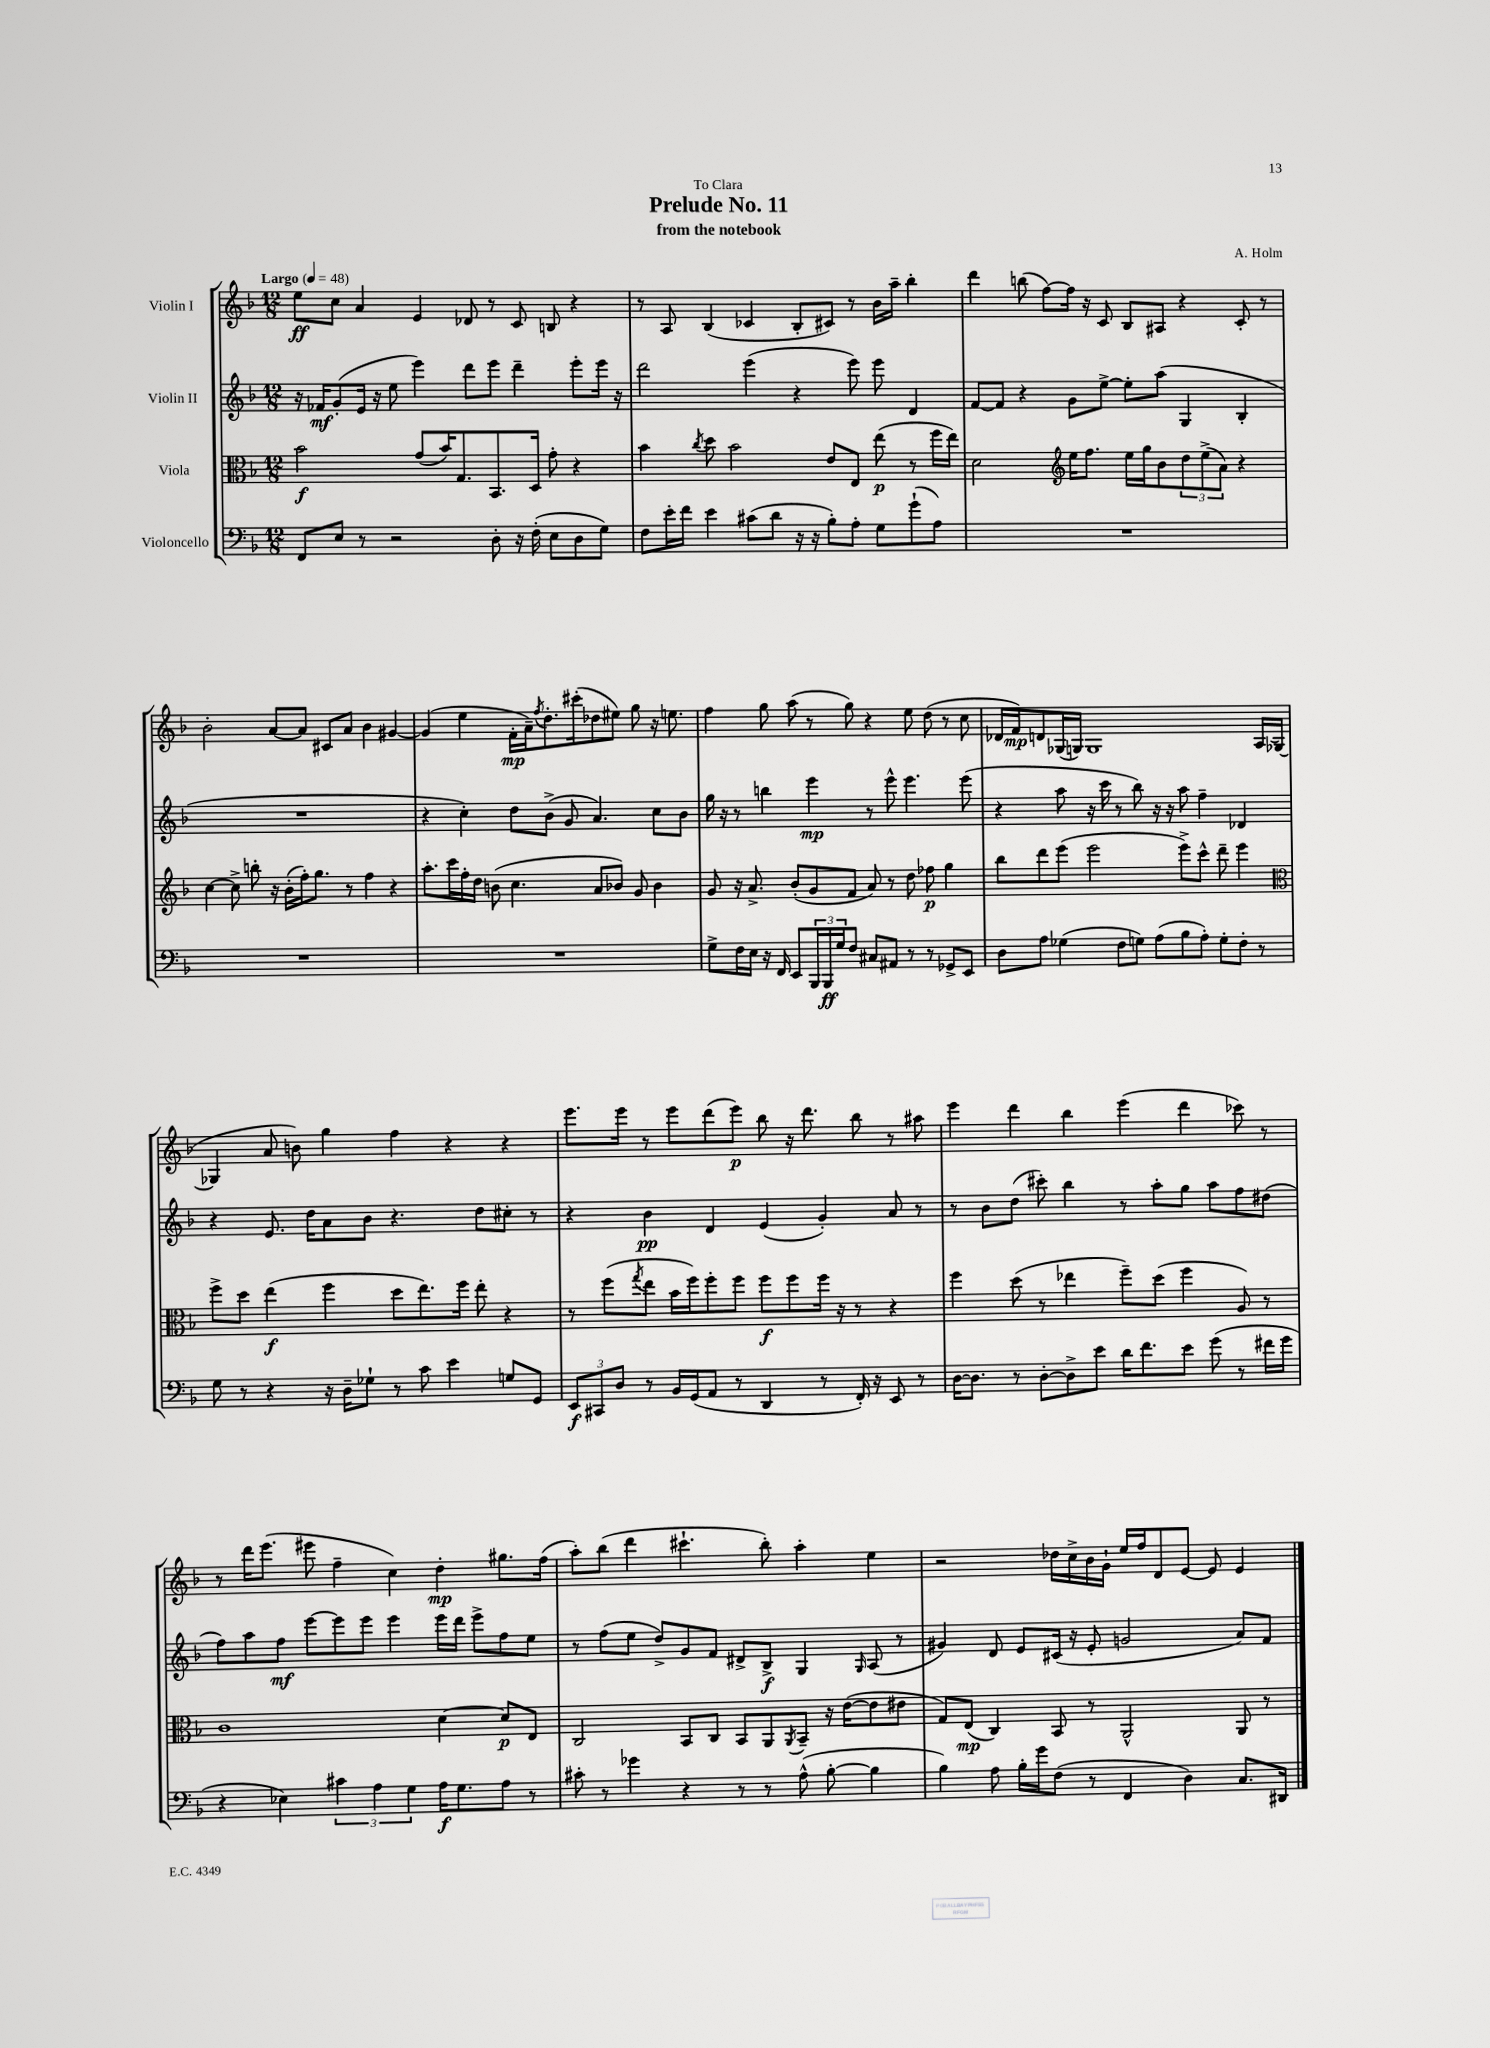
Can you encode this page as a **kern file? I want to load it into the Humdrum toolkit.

**kern	**kern	**kern	**kern
*staff4	*staff3	*staff2	*staff1
*clefF4	*clefC3	*clefG2	*clefG2
*k[b-]	*k[b-]	*k[b-]	*k[b-]
*M12/8	*M12/8	*M12/8	*M12/8
*MM48	*MM48	*MM48	*MM48
8FF	2b-	16r	8ee
.	.	16f-	.
8E	.	(8g'	8cc
8r	.	16e	4a
.	.	16r	.
2r	.	8ee	.
.	(8g	4eee)	4e
.	16b-)	.	.
.	8.G	.	.
.	.	8ddd	8d-
8D'	8.BB-	8eee	8r
16r	.	4ddd~	8c
(16F'	16D	.	.
8E	8g'	.	8B
8D	4r	8eee'	4r
8G)	.	16eee	.
.	.	16r	.
=	=	=	=
8F	4b-	2ddd	8r
16e'	.	.	8A
16f	.	.	.
.	8qcc	.	.
4e	8dd	.	(4B-
.	2b-	.	.
(8c#	.	(4eee	4c-
8d	.	.	.
16r	.	4r	8B-'
16r	.	.	.
8B-')	8e	.	8c#)
8A'	8E	8eee)	8r
8G	(8ee	8eee	16b-
.	.	.	16aa~
(8g`	8r	4d	4bb-'
8A)	16ff	.	.
.	16ee)	.	.
=	=	=	=
1.r	2d	[8f	4ddd
.	.	8f]	.
.	.	4r	(8bb
.	.	.	[8ff)
*	*clefG2	*	*
.	16ee	8g	16ff]
.	8.ff	.	16r
.	.	[8ee^	8c
.	16ee	8ee']	8B-
.	16gg	.	.
.	8b-	(8aa	8A#
.	12dd	4G	4r
.	(12ee^	.	.
.	12a)	.	.
.	4r	4B-'	8c'
.	.	.	8r
=	=	=	=
1.r	[4cc	1.r	2b-'
.	8cc^]	.	.
.	8bb'	.	.
.	16r	.	[8a
.	(16b-'	.	.
.	16ff')	.	8a]
.	8.gg	.	.
.	.	.	8c#
.	8r	.	8a
.	4ff	.	4b-
.	4r	.	[4g#
=	=	=	=
1.r	8.aa'	4r	(4g#]
.	16ccc	.	.
.	16ff'	4cc')	4ee
.	16dd	.	.
.	(8b	.	.
.	4.cc	8dd	16f'
.	.	.	16a~)
.	.	.	8qff
.	.	(8b-^	8.dd'
.	.	8g	.
.	.	.	(16ccc#'
.	8a	4.a)	8dd-
.	8b-)	.	8ee#)
.	8g	.	8gg
.	4b-	8cc	16r
.	.	.	8.ee
.	.	8b-	.
=	=	=	=
8G^	8g	16gg	4ff
.	.	16r	.
16F	16r	8r	.
16E	8.a^	.	.
16r	.	4bb	8gg
16FF	.	.	.
8EE	(8b-'	.	(8aa
24BBB-	8g	4eee	8r
24BBB-	.	.	.
24G	.	.	.
8F	8f	.	8gg)
8C#	8a)	8r	4r
8AA#	8r	8eee^^	.
8r	8dd	4.eee	8ee
8r	8ff-	.	(8dd
8GG-^	4gg	.	8r
8EE	.	(8eee	8cc
=	=	=	=
8D	8bb-	4r	16d-
.	.	.	16f)
8A	8ddd	.	8d
(4G-	(8eee	8aa	(16G-
.	.	.	16G)
.	2eee	16r	1G
.	.	16ccc	.
8F	.	8r	.
8G)	.	8bb-)	.
(8A	.	16r	.
.	.	16r	.
8B-	8eee^)	8aa	.
8A')	8ccc^^	4ff~	.
8G'	8ddd~	.	.
8F'	4eee	4d-	.
8r	.	.	16A
.	.	.	([16G-
=	=	=	=
*	*clefC3	*	*
8G	8ff^	4r	4G-]
8r	8dd	.	.
4r	(4ee	8.e	8a
.	.	.	8b)
.	.	16dd	.
16r	4ff	8a	4gg
16D~	.	.	.
8G-`	.	8b-	.
8r	8dd	4.r	4ff
8c	8.ee)	.	.
4e	.	.	4r
.	16ff	.	.
.	8ee'	8dd	.
8G	4r	8cc#'	4r
8GG	.	8r	.
=	=	=	=
12EE	8r	4r	8.eee
12CC#	.	.	.
.	(8ff	.	.
12D	.	.	.
.	.	.	16eee
.	8qgg	.	.
8r	8ee	4b-	8r
16BB-	16b-	.	8eee
(16GG	16ff)	.	.
8AA	8ff'	4d	(8ddd
8r	8ff	.	8eee)
4DD	8ff	(4e	8bb-
.	8ff	.	16r
.	.	.	8.ddd
8r	16ff	4g')	.
.	16r	.	.
16FF')	8r	.	8bb-
16r	.	.	.
8EE	4r	8a	8r
8r	.	8r	8aa#
=	=	=	=
[16D	4ff	8r	4eee
8.D]	.	.	.
.	.	8b-	.
8r	(8dd	(8dd	4ddd
[8D'	8r	8ccc#')	.
8D^]	4ee-	4bb-	4bb-
8e	.	.	.
16d	8ff~)	8r	(4eee
8.f	.	.	.
.	(8dd	8aa'	.
8e	4ff	8gg	4ddd
(8g	.	8aa	.
8r	8A)	8ff	8ccc-)
16f#	8r	(8dd#	8r
16g	.	.	.
=	=	=	=
4r	1c	8ff)	8r
.	.	8aa	16ddd
.	.	.	(8.eee
4E-)	.	8ff	.
.	.	[8eee	8eee#
6c#	.	8eee]	4ff~
.	.	8eee	.
6A	.	.	.
.	.	4eee	4cc)
6G	.	.	.
16A	[4d	16eee	4dd'
8.G	.	16ddd	.
.	.	8eee^	.
8A	8d]	8ff	8.gg#
8r	8E	8ee	.
.	.	.	(16ff
=	=	=	=
8c#'	2C	8r	8aa')
8r	.	(8ff	(8bb-
4g-	.	8ee	4ddd
.	.	8dd^)	.
4r	8BB-	8g	4.ccc#`
.	8C	8f	.
8r	8BB-	8d#^	.
8r	8AA	8B-^	8bb-')
.	8qAA	.	.
(8A^^	8BB-~	4G	4aa'
[8B-'	16r	.	.
.	([16e	.	.
.	.	16qqG	.
4B-]	8e]	(8A	4ee
.	8e#	8r	.
=	=	=	=
4B-)	8G)	4g#)	2r
.	(8E	.	.
8A	4C)	8d	.
16B-'	.	8e	.
16g	.	.	.
(8F	8BB-	(16c#	16dd-
.	.	16r	16cc^
8r	8r	8e'	16b-
.	.	.	16g`
4FF	2AA^^	2g	16ee
.	.	.	16ff
.	.	.	8d
4D)	.	.	[8e
.	.	.	8e]
8.C	8AA	8a)	4e
.	8r	8f	.
16DD#	.	.	.
==	==	==	==
*-	*-	*-	*-
